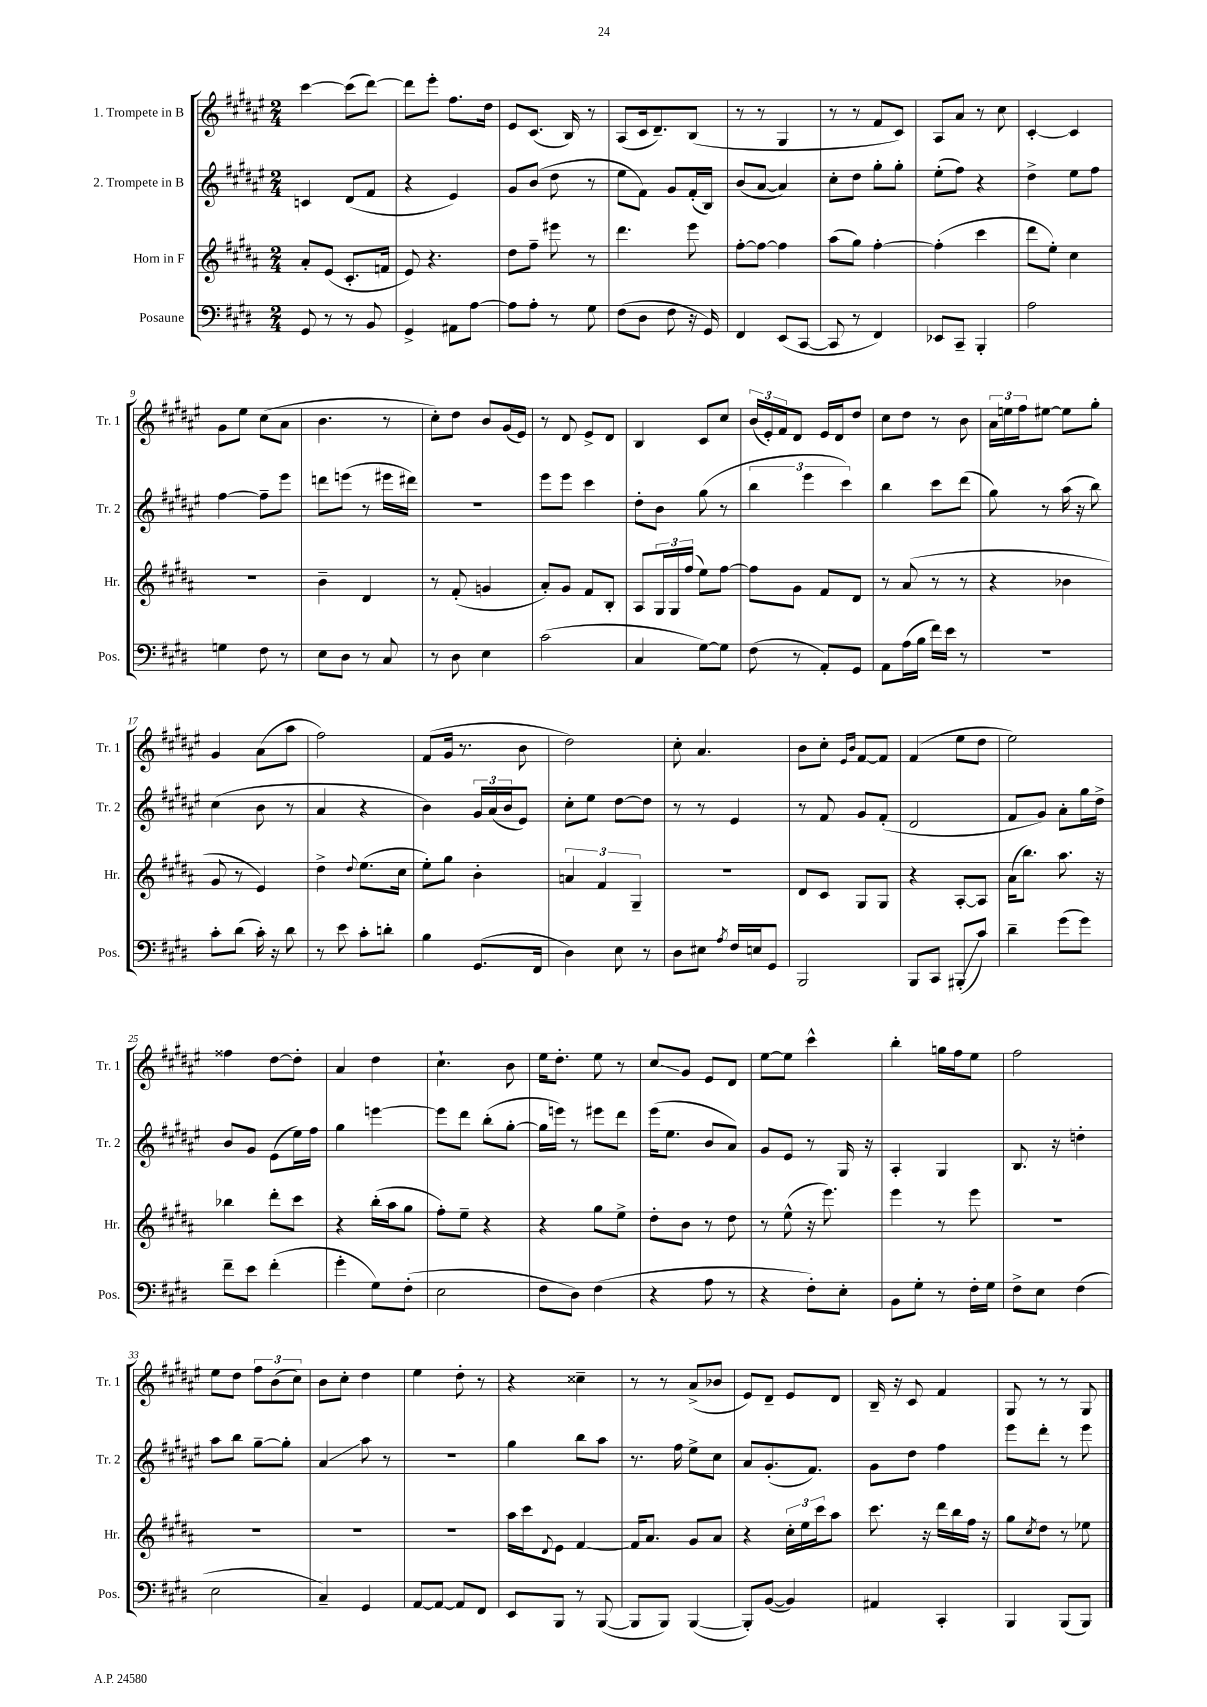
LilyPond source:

<<
\new StaffGroup <<
\new Staff = "s0" \with { instrumentName = "1. Trompete in B" shortInstrumentName = "Tr. 1" } {
    \clef treble \key fis \major \numericTimeSignature \time 2/4
    cis'''4~ cis'''8( dis'''8~) |
    dis'''8 eis'''8-. fis''8. dis''16 |
    eis'8 cis'8.( b16) r8 |
    ais8( cis'16 dis'8.--) b8( |
    r8 r8 gis4 |
    r8 r8 fis'8 cis'8) |
    ais8 ais'8 r8 cis''8 |
    cis'4~-. cis'4 |
    gis'8 eis''8 cis''8( ais'8 |
    b'4. r8 |
    cis''8-.) dis''8 b'8 gis'16( eis'16) |
    r8 dis'8 eis'8-> dis'8 |
    b4 cis'8 cis''8 |
    \tuplet 3/2 { b'16( eis'16-.) fis'16 } dis'8 eis'16 dis'16 dis''8 |
    cis''8 dis''8 r8 b'8 |
    \tuplet 3/2 { ais'16 e''16 fis''16 } eis''8~ eis''8 gis''8-. |
    gis'4 ais'8( ais''8 |
    fis''2) |
    fis'8( gis'16 r8. b'8 |
    dis''2) |
    cis''8-. ais'4. |
    b'8 cis''8-. \grace { eis'16 b'16 } fis'8~ fis'8 |
    fis'4( eis''8 dis''8 |
    eis''2) |
    fisis''4 dis''8~ dis''8-. |
    ais'4 dis''4 |
    cis''4.-! b'8 |
    eis''16 dis''8.-. eis''8 r8 |
    cis''8\glissando gis'8 eis'8 dis'8 |
    eis''8~ eis''8 cis'''4-^ |
    b''4-. g''16 fis''16 eis''8 |
    fis''2 |
    eis''8 dis''8 \tuplet 3/2 { fis''8 b'8( cis''8) } |
    b'8 cis''8-. dis''4 |
    eis''4 dis''8-. r8 |
    r4 cisis''4-- |
    r8 r8 ais'8->( bes'8 |
    eis'8) dis'8-- eis'8 dis'8 |
    b16-- r16 cis'8 fis'4 |
    gis8 r8 r8 gis8 \bar "|." |
}
\new Staff = "s1" \with { instrumentName = "2. Trompete in B" shortInstrumentName = "Tr. 2" } {
    \clef treble \key fis \major \numericTimeSignature \time 2/4
    c'4 dis'8( fis'8 |
    r4 eis'4) |
    gis'8 b'8( dis''8 r8 |
    eis''8 fis'8) gis'8 fis'16-.( b16) |
    b'8( ais'8~ ais'4) |
    cis''8-. dis''8 gis''8-. gis''8-. |
    eis''8-.( fis''8) r4 |
    dis''4-> eis''8 fis''8 |
    fis''4~ fis''8-- eis'''8 |
    d'''8 e'''8( r8 eis'''16 dis'''16) |
    r2 |
    eis'''8 eis'''8 cis'''4 |
    dis''8-. b'8 gis''8( r8 |
    \tuplet 3/2 { b''4 eis'''4 cis'''4) } |
    b''4 cis'''8 dis'''8( |
    gis''8) r8 ais''16( r16 b''8) |
    cis''4( b'8 r8 |
    ais'4 r4 |
    b'4) \tuplet 3/2 { gis'16 ais'16( b'16 } eis'8) |
    cis''8-. eis''8 dis''8~ dis''8 |
    r8 r8 eis'4 |
    r8 fis'8 gis'8 fis'8-.( |
    dis'2 |
    fis'8 gis'8) ais'8-. gis''16 dis''16-> |
    b'8 gis'8 eis'8( eis''16) fis''16 |
    gis''4 e'''4~ |
    e'''8 dis'''8 b''8-.( gis''8~-. |
    gis''16 e'''16) r8 eis'''8 dis'''8 |
    eis'''16( eis''8. b'8 ais'8) |
    gis'8 eis'8 r8 gis16 r16 |
    ais4-. gis4 |
    b8. r16 d''4-. |
    ais''8 b''8 gis''8~-- gis''8-. |
    ais'4\glissando ais''8 r8 |
    r2 |
    gis''4 b''8 ais''8 |
    r8. fis''16 eis''8-> cis''8 |
    ais'8 gis'8.-.( fis'8.) |
    gis'8 dis''8 fis''4 |
    eis'''8 dis'''8-. r8 eis'''8 \bar "|." |
}
\new Staff = "s2" \with { instrumentName = "Horn in F" shortInstrumentName = "Hr." } {
    \clef treble \key b \major \numericTimeSignature \time 2/4
    ais'8-. e'8( cis'8.-. f'16 |
    e'8) r4. |
    dis''8 fis''8-- eis'''8 r8 |
    dis'''4. e'''8 |
    fis''8~-. fis''8~ fis''4 |
    ais''8( gis''8) fis''4~-. |
    fis''4-.( cis'''4 |
    dis'''8 e''8-.) cis''4 |
    R2 |
    b'4-- dis'4 |
    r8 fis'8-.( g'4 |
    ais'8-.) gis'8 fis'8 b8-. |
    ais8 \tuplet 3/2 { gis16 gis16 fis''16( } e''8) fis''8~ |
    fis''8 gis'8 fis'8 dis'8 |
    r8 ais'8( r8 r8 |
    r4 bes'4 |
    gis'8 r8 e'4) |
    dis''4-> \appoggiatura { dis''8 } e''8.( cis''16 |
    e''8-.) gis''8 b'4-. |
    \tuplet 3/2 { a'4 fis'4 gis4-- } |
    R2 |
    dis'8 cis'8 gis8 gis8 |
    r4 ais8~-. ais8 |
    ais'16( b''8.) ais''8. r16 |
    bes''4 dis'''8-. cis'''8 |
    r4 b''16-.( ais''16 gis''8 |
    fis''8-.) e''8-- r4 |
    r4 gis''8 e''8-> |
    dis''8-. b'8 r8 dis''8 |
    r8 e''8-^( r16 e'''8.) |
    e'''4 r8 e'''8 |
    R2 |
    R2 |
    R2 |
    R2 |
    ais''16 cis'''16 \appoggiatura { dis'8 } e'8 fis'4~ |
    fis'16 ais'8. gis'8 ais'8 |
    r4 \tuplet 3/2 { cis''16-. e''16 cis'''16 } ais''8 |
    cis'''8. r16 dis'''16 b''16 fis''16 r16 |
    gis''8 \acciaccatura { cis''8 } dis''8 r8 ees''8 \bar "|." |
}
\new Staff = "s3" \with { instrumentName = "Posaune" shortInstrumentName = "Pos." } {
    \clef bass \key e \major \numericTimeSignature \time 2/4
    gis,8 r8 r8 b,8 |
    gis,4-> ais,8 a8~ |
    a8 a8-. r8 gis8 |
    fis8( dis8 fis8 r16 gis,16) |
    fis,4 e,8( cis,8~ |
    cis,8 r8 fis,4) |
    ees,8 cis,8-- b,,4-. |
    a2 |
    g4 fis8 r8 |
    e8 dis8 r8 cis8 |
    r8 dis8 e4 |
    cis'2( |
    cis4 gis8~) gis8 |
    fis8( r8 a,8-.) gis,8 |
    a,8 a16( b16 fis'16) e'16 r8 |
    R2 |
    cis'8-. dis'8( cis'16-.) r16 dis'8 |
    r8 e'8 cis'8-. d'8-. |
    b4 gis,8.( fis,16 |
    dis4) e8 r8 |
    dis8 eis8 \acciaccatura { a8 } fis16 e16 gis,8 |
    b,,2 |
    b,,8 cis,8 bis,,8-.\glissando( cis'8) |
    dis'4-- gis'8( gis'8) |
    fis'8-- e'8 fis'4-.( |
    gis'4-. gis8) fis8-.( |
    e2 |
    fis8 dis8) fis4( |
    r4 a8 r8 |
    r4 fis8-.) e8-. |
    b,8 gis8-. r8 fis16-. gis16 |
    fis8-> e8 fis4( |
    e2 |
    cis4--) gis,4 |
    a,8~ a,8~ a,8 fis,8 |
    e,8 b,,8 r8 b,,8~( |
    b,,8 b,,8) b,,4~( |
    b,,8-.) b,8~( b,4) |
    ais,4 cis,4-. |
    b,,4 b,,8( b,,8) \bar "|." |
}
>>
>>
